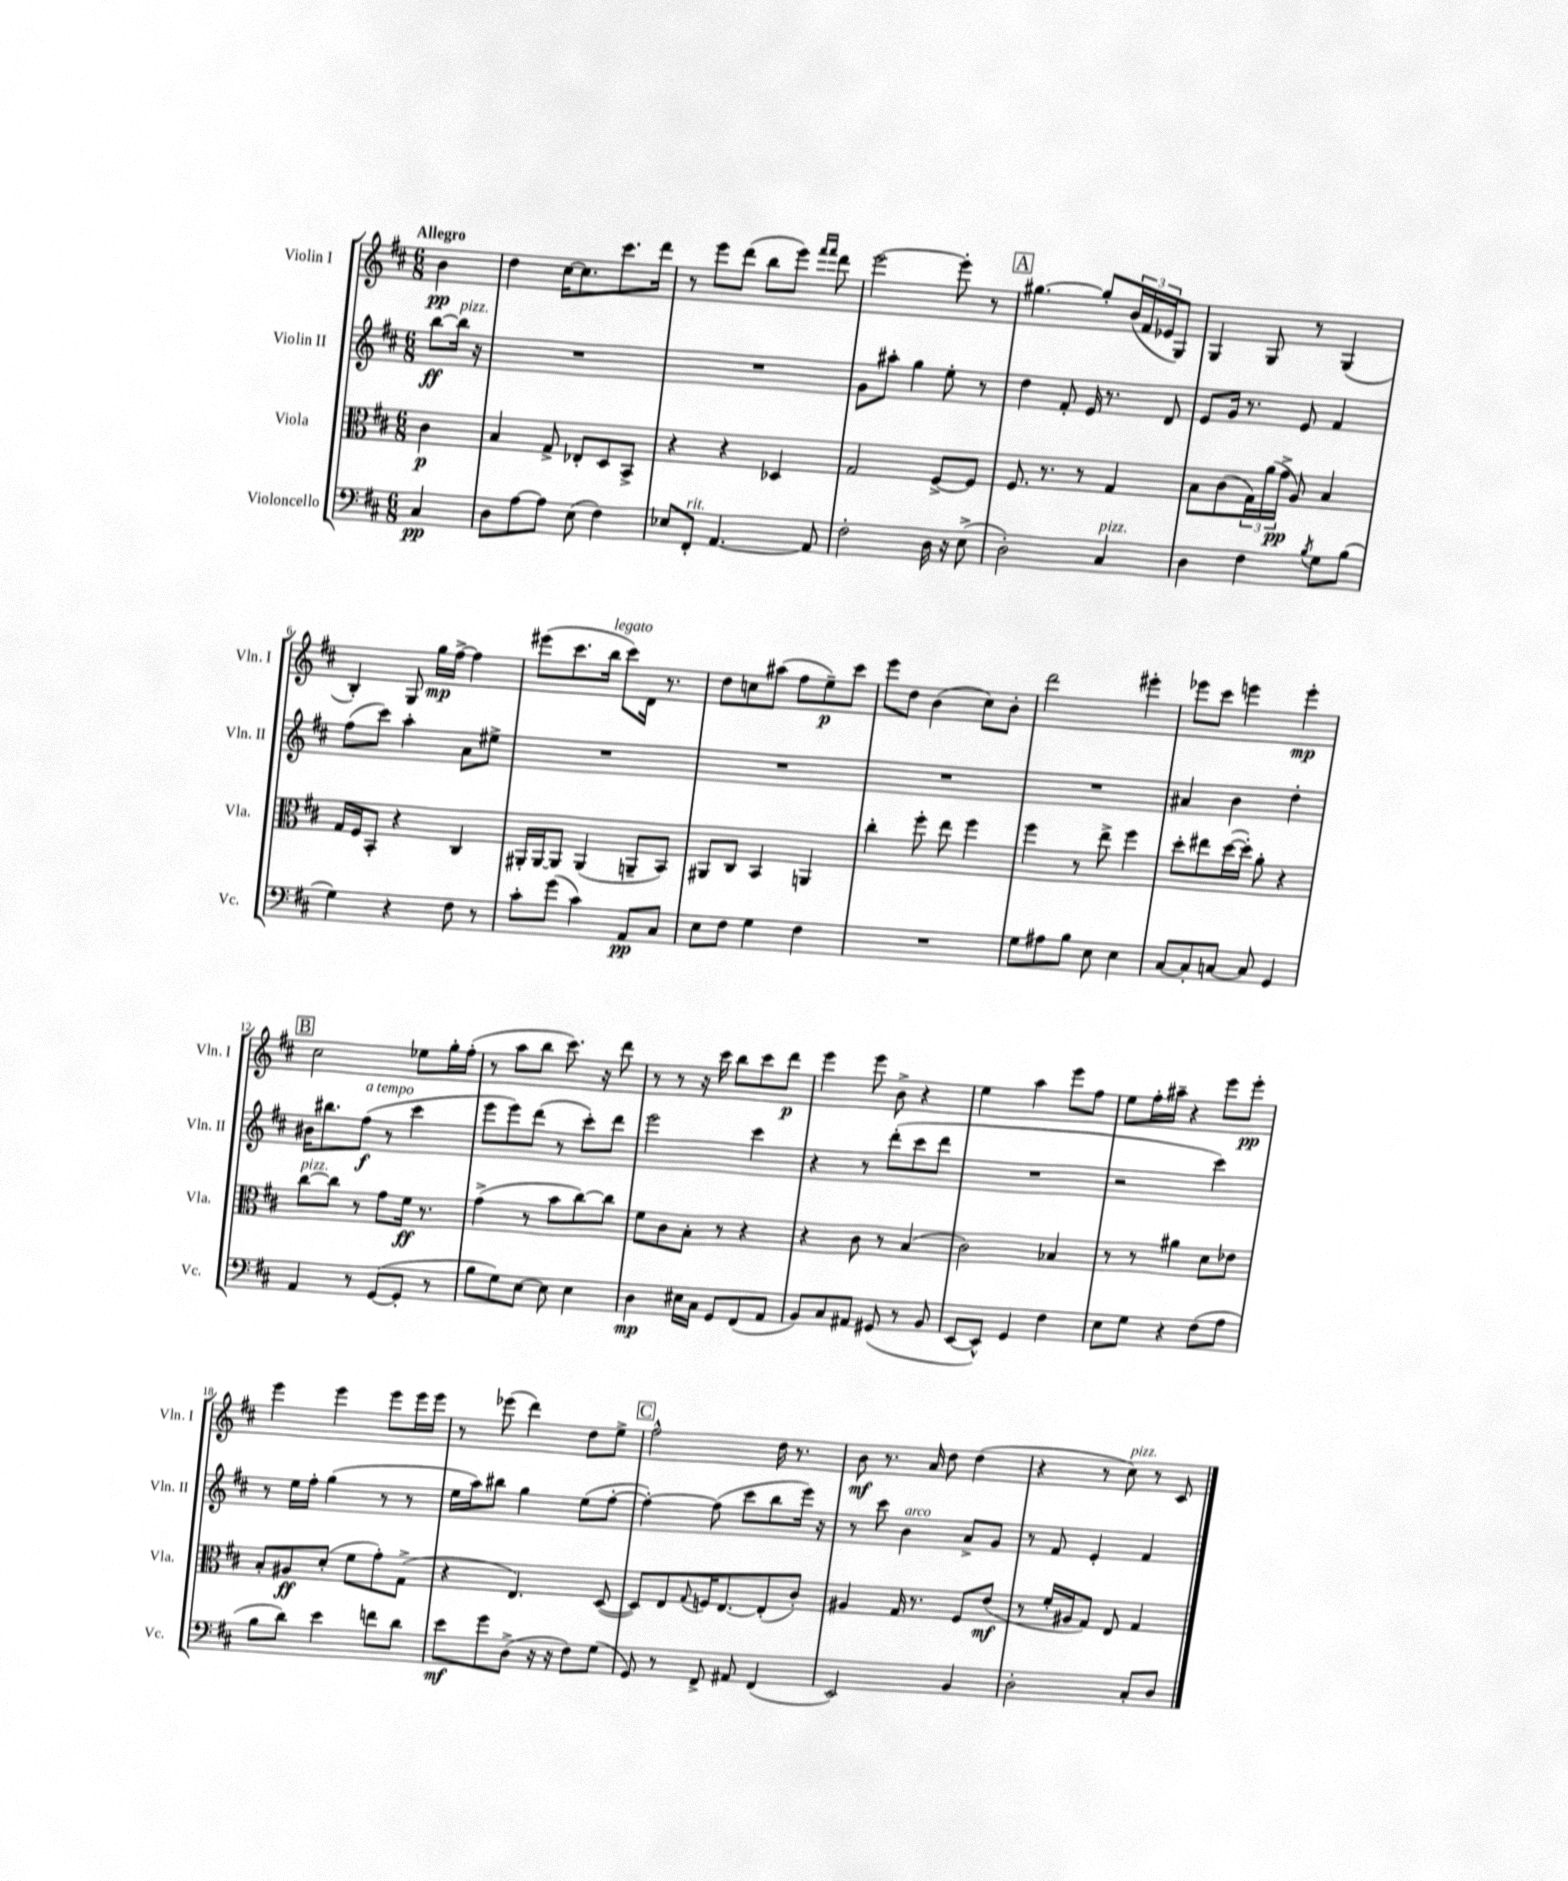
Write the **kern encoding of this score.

**kern	**kern	**kern	**kern
*staff4	*staff3	*staff2	*staff1
*clefF4	*clefC3	*clefG2	*clefG2
*k[f#c#]	*k[f#c#]	*k[f#c#]	*k[f#c#]
*M6/8	*M6/8	*M6/8	*M6/8
4C#	4c#	[8bb	4b
.	.	16bb]	.
.	.	16r	.
=	=	=	=
8D	4B	2.r	4dd
[8A	.	.	.
8A]	8G^	.	[16cc#
.	.	.	8.cc#]
(8E	8E-'	.	.
4F#)	8D	.	8.ccc#
.	8BB^	.	.
.	.	.	16ddd
=	=	=	=
8E-	4r	2.r	8r
8FF#'	.	.	8eee
[4.AA	4r	.	(8ddd
.	.	.	8bb
.	4D-	.	8eee)
.	.	.	16qqfff#
.	.	.	16qqfff#
8AA]	.	.	8ddd
=	=	=	=
2F#'	2G	8g	[2eee
.	.	8aa#'	.
.	.	4gg	.
16D	[8F#^	8ee'	8eee']
16r	.	.	.
(8E^	8F#]	8r	8r
=	=	=	=
2D')	8.F#	4dd	[4.gg#
.	8.r	.	.
.	.	8f#'	.
.	8r	16e	8gg#']
.	.	8.r	.
4C#	4G	.	(24b
.	.	.	24f#
.	.	.	24e-
.	.	8d	8G)
=	=	=	=
4D	8B	8e	4G
.	(8c#	16g	.
.	.	8.r	.
4F#	24G)	.	8G
.	(24a	.	.
.	24g^	.	.
.	8A)	8e	8r
8qB	.	.	.
8G	4B	4f#	(4G
(8B	.	.	.
=	=	=	=
4G)	16G	(8ff#	4B')
.	16F#	.	.
.	8BB'	8ccc#)	.
4r	4r	4aa'	8G
.	.	.	16gg
.	.	.	[16ff#^
8F#	4C#	8a	4ff#]
8r	.	8ee#^	.
=	=	=	=
8c#'	16AA#'	2.r	(8eee#
.	[16AA#	.	.
(8g	8AA#]	.	8.ccc#
4c#)	(4AA#	.	.
.	.	.	16bb
.	.	.	8ccc#)
8AA	8AA~	.	16d
.	.	.	8.r
8C#	8BB)	.	.
=	=	=	=
8E	8AA#	2.r	8dd
8F#	8C#	.	8cc
4G	4BB	.	(8aa#
.	.	.	8ff#
4F#	4AA	.	8ee~)
.	.	.	8ccc#
=	=	=	=
2.r	4cc#'	2.r	8eee
.	.	.	8dd
.	8ff#'	.	(4b
.	8ee	.	.
.	4ff#	.	8cc#)
.	.	.	8b'
=	=	=	=
8G	4ff#	2.r	2ddd
8A#	.	.	.
8B	8r	.	.
8E	8ee^	.	.
4E	4ff#	.	4eee#'
=	=	=	=
[8C#	8dd'	4a#	8eee-
8C#']	8ee#	.	8ccc#
[8C	([16dd	4b	4eee
.	16dd'])	.	.
8C]	8a'	.	.
4GG	4r	4dd'	4eee'
=	=	=	=
4AA	[8cc#	16b#	2cc#
.	.	8.bb#	.
.	8cc#]	.	.
8r	8r	(8ff#	.
([8GG	8g	8r	.
8GG']	16f#	4ccc#	8ee-
.	8.r	.	.
8r	.	.	16gg'
.	.	.	(16ff#'
=	=	=	=
8B	(4g^	8eee	8r
8G)	.	8eee)	8aa
[8E	8r	(8ddd	8bb
8E]	8b	8r	8.ccc#)
4E	[8cc#)	8ccc#')	.
.	.	.	16r
.	8cc#]	8ddd	8ddd
=	=	=	=
4D	8f#	2eee	8r
.	8c#	.	8r
16E#	8B'	.	16r
16C#	.	.	16ccc#
8GG	8r	.	8bb
(8FF#	4r	4ccc#	8ccc#
8AA	.	.	8ddd
=	=	=	=
8BB)	4r	4r	4eee
8C#	.	.	.
8AA#	8c#	8r	8eee
(8GG#	8r	(8ddd'	8b^
8r	(4B	8ccc#	4r
8BB	.	8ddd	.
=	=	=	=
[8EE	2c#)	2.r	4ee
8EE^^])	.	.	.
4GG	.	.	4aa
4F#	4B-	.	8eee
.	.	.	8ff#
=	=	=	=
8E	8r	2r	8ee
8G	8r	.	16ff#'
.	.	.	16aa#~
4r	4a#	.	4r
(8F#	8d	4ccc#)	8eee
8A	8e-	.	8eee'
=	=	=	=
8B	8B'	8r	4eee
8d)	8A#	16ee	.
.	.	16ff#'	.
4e	(8d'	(4gg	4eee
.	8f#	.	.
8f	8g')	8r	8eee
8d	(8G^	8r	16eee
.	.	.	16eee
=	=	=	=
8e	4r	16ee	8r
.	.	16aa)	.
8g	.	8bb#	(8eee-
(8D^	4.E)	4gg	4ddd)
16r	.	.	.
16r	.	.	.
8F#)	.	(8ee	8dd
(8G	([8D	[8ff#'	8ee^
=	=	=	=
8GG)	8D])	4ff#'_)	2ff#^^
8r	8E	.	.
.	8qqG	.	.
8FF#^	16F	(8ff#]	.
.	[8.E	.	.
8AA#	.	8ccc#	.
(4FF#	(8E']	8bb	16dd
.	.	.	8.r
.	8c#')	16eee)	.
.	.	16r	.
=	=	=	=
2EE)	4A#	8r	8b
.	.	8ccc#	8.r
.	16G	4b	.
.	8.r	.	16a
.	.	.	8dd
4BB	8F#	8a^	(4dd
.	(8e	8g	.
=	=	=	=
2D'	8r	8r	4r
.	16f#'	8f#	.
.	16A#	.	.
.	8G)	4e'	8r
.	8E	.	8cc#)
8C#'	4G	4f#	8r
8D	.	.	8c#
==	==	==	==
*-	*-	*-	*-
